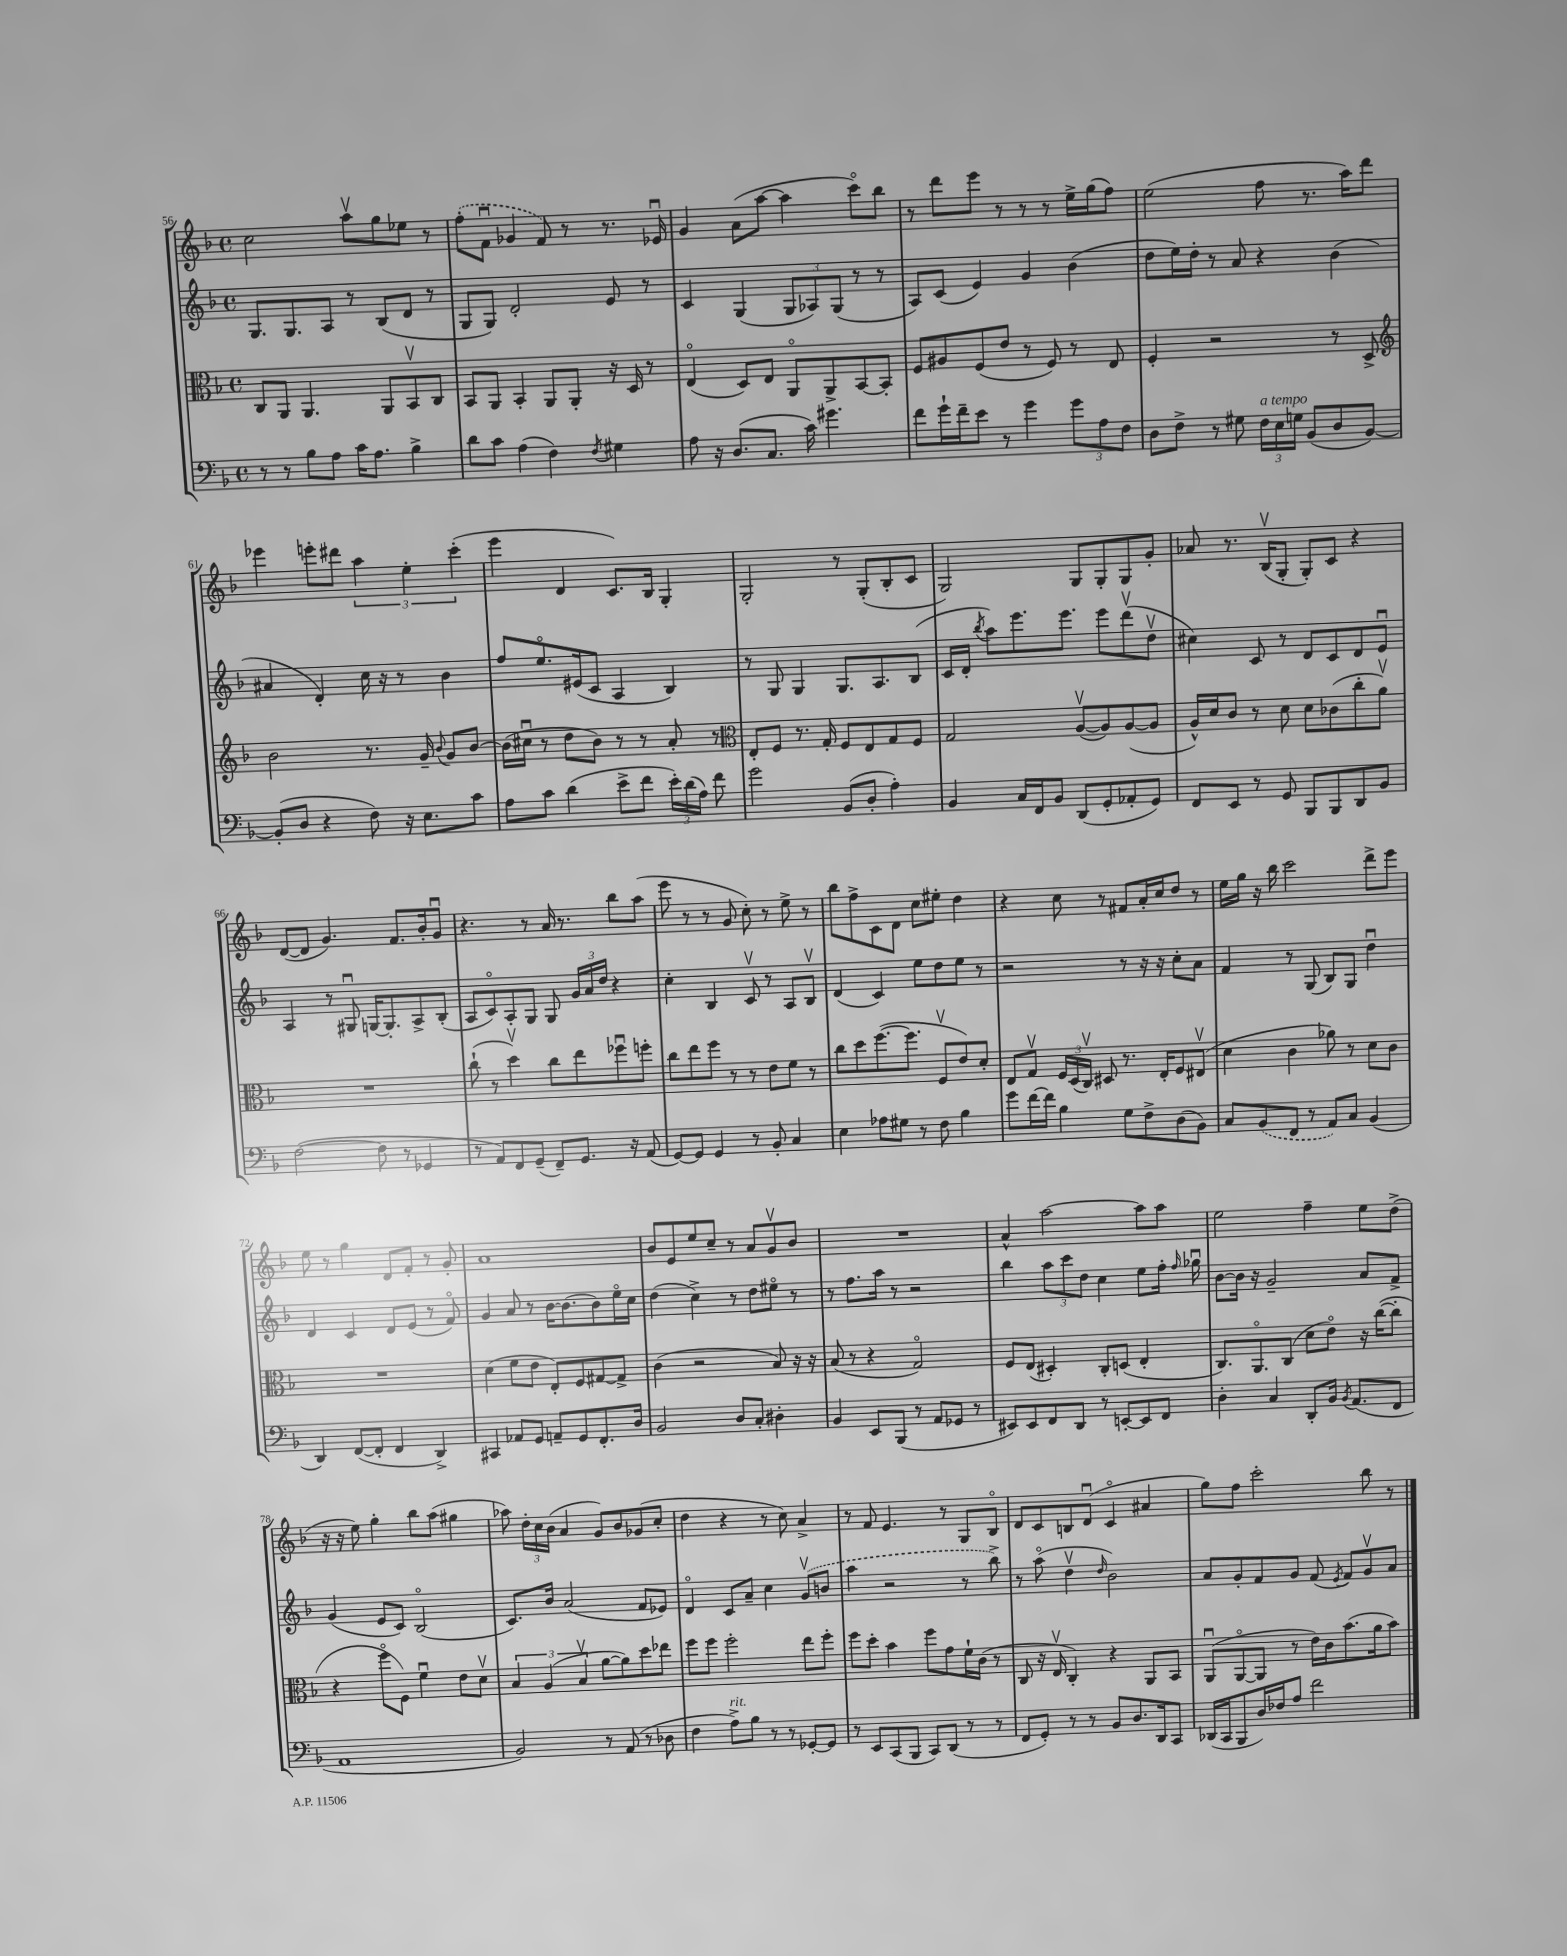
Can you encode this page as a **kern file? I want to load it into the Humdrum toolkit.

**kern	**kern	**kern	**kern
*part4	*part3	*part2	*part1
*staff4	*staff3	*staff2	*staff1
*clefF4	*clefC3	*clefG2	*clefG2
*k[b-]	*k[b-]	*k[b-]	*k[b-]
*M4/4	*M4/4	*M4/4	*M4/4
*met(c)	*met(c)	*met(c)	*met(c)
=56	=56	=56	=56
8r	8C/L	8.G/L	2cc\
8r	8AA/J	.	.
.	.	8.G/	.
8B-\L	4.AA/	.	.
8A\J	.	8A/J	.
16c\KL	.	8r	8aav\L
8.A\J	.	.	.
.	8AA/L	(8B-/L	8gg\
4B-^\	8BB-v/	8d/J	8ee-X\J
.	8C/J	8r	8r
=57	=57	=57	=57
8d\L	8BB-/L	8G/L	(8ff'\L
8c\J	8AA/J	8G/J)	8fu\J
(4A\	4BB-'/	2d'/	4g-X/
4F\)	8AA/L	.	8f/)
.	8AA'/J	.	8r
8qF/	.	.	.
4G#X\	16r	8e/	8.r
.	16D/	.	.
.	8r	8r	.
.	.	.	16e-Xu/
=58	=58	=58	=58
8A\	(4E/	4c/	4g/
16r	.	.	.
(8.D/L	.	.	.
.	8D/L)	(4G/	(8a\L
8.C/J	8E/J	.	[8aa\J
.	8AA/L	12G/L	4aa\]
16c\)	.	.	.
.	.	12A-X/)	.
4.g#X\	8AA^/	.	.
.	.	(12G/J	.
.	[8BB-/	8r	8ccc\L)
.	8BB-'/J]	8r	8bb-\J
=59	=59	=59	=59
8f\L	8F/L	8A/L)	8r
16g`\L	8A#X/	(8c/J	8ddd\L
16f~\J	.	.	.
8e\J	(8F/	4e/)	8eee\J
8r	8e/J	.	8r
4g\	8r	4g/	8r
.	8F/)	.	8r
12g\L	8r	(4b-\	16ee^\LL
.	.	.	(16gg\J
12A\	.	.	.
.	8E/	.	8ff\J)
12F\J	.	.	.
=60	=60	=60	=60
8D\L	4F'/	8dd\L	(2ee\
8F^\J	.	16ee\L)	.
.	.	16dd'\JJ	.
8r	2r	8r	.
8G#X\	.	8a/	.
!LO:TX:a:i:t=a tempo	!	!	!
24F\LL	.	4r	8ff\
24E\	.	.	.
24Gn\JJ	.	.	.
(8BB-/L	.	.	8.r
8D/	8r	(4b-\	.
.	.	.	16aa\KL)
[8BB-/J)	8D^/	.	8ddd\J
!!LO:LB:g=z
=61	=61	=61	=61
*	*clefG2	*	*
(8BB-'/L]	2b-\	4a#X/	4eee-X\
8D/J	.	.	.
4r	.	4d'/)	8eeen'\L
.	.	.	8ddd#X\J
8F\)	8.r	16cc\	6aa\
.	.	16r	.
16r	.	8r	.
.	.	.	6ee'\
8.E\L	16g~/	.	.
.	8qqb-/	.	.
.	8g/L	4b-\	.
.	.	.	(6ccc'\
8c\J	[8b-/J	.	.
=62	=62	=62	=62
8A\L	(16b-\LL]	8ff/L	4eee\
.	16cc#Xu\JJ	.	.
8c\J	8r	8.ee/	.
(4d\	8dd\L	.	4d/
.	.	(16e#X/k	.
.	8b-\J)	8c/J	.
8e^\L	8r	4A/	8.c/L)
8f\J	8r	.	.
.	.	.	16B-/Jk
24e'\LL)	8a'/	4B-/)	4G'/
(24d\	.	.	.
24A\JJ)	.	.	.
8f\	8r	.	.
=63	=63	=63	=63
*	*clefC3	*	*
2g\	8E'/L	8r	2G'/
.	8F/J	8G/	.
.	8.r	4G/	.
.	16G'/	.	.
(8BB-/L	8F/L	8.G/L	8r
8D'/J	8E/	.	(8G'/L
.	.	8.A/	.
4A'\)	8G/	.	8B-'/
.	8F/J	(8B-/J	8c/J
=64	=64	=64	=64
4BB-/	2G/	16c/LL	2G/)
.	.	16d'/JJ	.
.	.	8qbb-/	.
.	.	8aa\L)	.
16C/LL	.	8.eee\	.
16FF/J	.	.	.
8BB-/J	.	.	.
.	.	8.eee\J	.
(8DD/L	([8Av/L	.	8G/L
8GG'/	8A/])	8eee\L	8G'/
8AA-X'/	([8A/	(8dddv\	8G/
8GG/J)	8A/J]	8ddv\J	8g'/J
=65	=65	=65	=65
8FF/L	16A^^/LL)	4cc#X\)	8a-X/
.	16d/J	.	.
8EE/J	8c/J	.	8.r
8r	8r	8c/	.
.	.	.	(16B-v/KL
8GG/	8d\	8r	8G'/J
8BBB-/L	8d\L	8d/L	8G'/L)
8BBB-/	(8c-X\	8c/	8c/J
8DD/	8cc'\	8d/	4r
8BB-/J	8av\J)	8eu/J	.
!!LO:LB:g=z
=66	=66	=66	=66
([2F\	1r	4A/	([8d/L
.	.	.	8d/J]
.	.	8r	4.g/)
.	.	8G#Xu/	.
8F\]	.	[16Gn/KL	.
.	.	8.G'/]	.
8r	.	.	8.f/L
4GG-X/	.	8A^/	.
.	.	.	16b-'/k
.	.	(8B-'/J	8gu/J
=67	=67	=67	=67
8r	(8cc`\	8A/L	4.r
8AA/L)	8r	8c/)	.
8FF/	4ddv\)	8A'/	.
(8GG~/J	.	8G/J	8r
8FF~/L)	8cc\L	8G/	16a/
.	.	.	8.r
8.GG/J	8ee\	24g/LL	.
.	.	24a/	.
.	.	24dd/JJ	.
.	8ff-Xu\	4r	8bb-\L
16r	.	.	.
(8AA/	8ffn'\J	.	(8aa\J
=68	=68	=68	=68
[8GG/L)	8cc\L	4cc'\	8eee\
8GG/J]	8ee\	.	8r
4GG/	8ff\J	4B-/	8r
.	8r	.	8g/
8r	8r	8cv/	8cc'\)
8BB-'/	8e\L	8r	8r
4C/	8f\J	8A/L	8ee^\
.	8r	8B-v/J	8r
=69	=69	=69	=69
4E\	8cc\L	(4d/	8bb-\L
.	8dd\	.	8ff^\
8A-X\L	([8.ff\	4c/)	8c\
8G#X\J	.	.	8d\J
.	8.ff\J]	.	.
8r	.	8ee\L	8cc\L
8F\	8Fv/L	8dd\	8ee#X'\J
4B-\	8e/)	8ee\J	4dd\
.	8d'/J	8r	.
=70	=70	=70	=70
8g\L	8E/L	2r	4r
[16f\L	8Gv/J	.	.
16f\JJ]	.	.	.
4B-\	24F/LL	.	8cc\
.	(24D/	.	.
.	24Cv/JJ)	.	.
.	8D#X/	.	8r
8G\L	8.r	8r	8f#X/L
8F^\	.	16r	16a'/L
.	16E'/KL	16r	16cc/J
(8D\	8F/	8cc'\L	8dd/J
8BB-\J)	(8E#Xv/J	8a\J	8r
=71	=71	=71	=71
8C/L	4d\	4f/	16ee\LL
.	.	.	16gg\JJ
(8BB-/	.	.	16r
.	.	.	16bb-\
8FF/J	4c\	8r	2ccc\
8r	.	(8G/	.
8AA/L)	8a-X\)	8B-/L)	.
8C/J	8r	8G/J	.
(4BB-/	8d\L	4ddu\	8ddd^\L
.	8c\J	.	8eee\J
!!LO:LB:g=z
=72	=72	=72	=72
4DD/)	1r	4d/	8ee\
.	.	.	8r
([8FF/L	.	4c/	4gg\
8FF'/J]	.	.	.
4FF/	.	8d/L	8d/L
.	.	(8e/J	8f'/J
4DD^/)	.	8r	8r
.	.	8f/)	8g'/
=73	=73	=73	=73
4CC#X/	(4d\	4g/	1a
8AA-X/L	8f\L	8a/	.
8GG/J	8e\J	8r	.
8AAn~/L	8E'/L)	[16b-\KL	.
.	.	(8.b-\]	.
8GG/	8F/	.	.
8.FF'/	[8G#X/	8b-\)	.
.	8G#^/J]	16ee\L	.
16D/Jk	.	16cc\JJ	.
=74	=74	=74	=74
2BB-/	(4c\	(4dd\	8b-/L
.	.	.	8e/
.	2r	4cc^\)	8ee/
.	.	.	8cc~/J
8D/L	.	8r	8r
8C'/J	.	8dd\L	8a/L
4D#X'\	8B-/)	8ee#X\J	8gv/
.	16r	8r	8b-/J
.	16r	.	.
=75	=75	=75	=75
4BB-/	(8B-/	8r	1r
.	8r	8.ff\L	.
8EE/L	4r	.	.
.	.	16aa\Jk	.
(8BBB-/J	.	8r	.
8r	2G/)	2r	.
8AA/L	.	.	.
8GG-X/J	.	.	.
8r	.	.	.
=76	=76	=76	=76
8EE#X/L)	8F/L	4bb-\	4a^^/
8EE#/	(8E/J	.	.
8FF/	4D#X'/)	12aa\L	[2aa\
.	.	12ccc\	.
8DD/J	.	.	.
.	.	12dd\J	.
8r	8C'/L	4cc\	.
[8EEn'/L	(8Dn/J	.	.
8EE/]	4E'/	8ee\L	8aa\L]
8FF/J	.	16ff'\Jk	8aa\J
.	.	16qqff/	.
.	.	16gg-Xu\	.
=77	=77	=77	=77
4D'\	8.C/L)	[8b-\L	2ee\
.	.	16b-\Jk]	.
.	8.AA/	16r	.
4C/	.	2g~/	.
.	(8C/J	.	.
8DD'/L	8d\L	.	4ff~\
16BB-/Jk	8e\J)	.	.
8qBB-/	.	.	.
(8.AA/L	.	.	.
.	16r	8a/L	8ee\L
.	([16cc\KL	.	.
8FF/J	8cc'\J]	8f^/J	(8dd^\J
!!LO:LB:g=z
=78	=78	=78	=78
1AA	4r	(4g/	16r
.	.	.	16r
.	.	.	8ee\)
.	8ff\L	8e/L	4gg'\
.	8F\J)	8c/J)	.
.	4fu\	(2B-/	8bb-\L
.	.	.	(8aa\J
.	8e\L	.	4gg#X\
.	8dv\J	.	.
=79	=79	=79	=79
2BB-/)	6B-/	8.c/L)	8aa-X\)
.	.	.	24dd'\LL
.	(6A/	.	24cc\
.	.	16b-/Jk	.
.	.	.	(24b-\JJ
.	.	(2a/	4a/
.	6B-v/	.	.
8r	[8a\L	.	8g/L)
(8AA/	8a\])	.	8b-/
8r	8dd\	8f/L	(8g-X/
8D-X\	8ee-X\J	8e-X/J)	8cc'/J
=80	=80	=80	=80
4F\	8ff\L	4d/	4dd\
.	8ff\J	.	.
!LO:TX:a:i:t=rit.	!	!	!
8A^\L)	2ff'\	8c/L	4r
8B-\J	.	8a~/J	.
8r	.	4cc\	8r
8r	.	.	8cc\)
[8GG-X'/L	8ee\L	(8gv/L	4a^/
8GG-/J]	8ff'\J	8bn/J	.
=81	=81	=81	=81
8r	8ff\L	4aa\	8r
8EE/L	8dd'\J	.	8f/
(8CC/	4b-\	2r	4.e/
8BBB-/J	.	.	.
8CC/L)	8ff\L	.	.
(8DD/J	8g\	.	8r
8r	16f`\L	8r	8G/L
.	(16c\JJ	.	.
8r	8r	8bb-^\)	8B-/J
=82	=82	=82	=82
8FF/L	8C/	8r	8d/L
8GG'/J)	16r	(8aa\	8c/
.	16Ev/	.	.
8r	4C'/)	4ddv\	8Bn/
8r	.	.	(8du/J
.	.	16qqdd/	.
8BB-/L	4r	2b-\)	4c/
8.D/	.	.	.
.	8AA/L	.	4a#X/
16DD/k	.	.	.
8CC/J	8BB-/J	.	.
=83	=83	=83	=83
(16DD-X/LL	(8AAu/L	8a/L	8gg\L)
16CC/J	.	.	.
8BBB-/	[8AA/	8g'/	8ff\J
16D/L)	8AA/J]	8f/	2ccc'\
16F-X/J	.	.	.
8A/J	8r	8g/J	.
2f\	16e\LL)	(8f/	.
.	16c\J	.	.
.	.	8qe/	.
.	(8.b-\	8f/L)	.
.	.	8gv/	8bb-\
.	16a\k	.	.
.	8b-\J)	8a/J	8r
==	==	==	==
*-	*-	*-	*-
